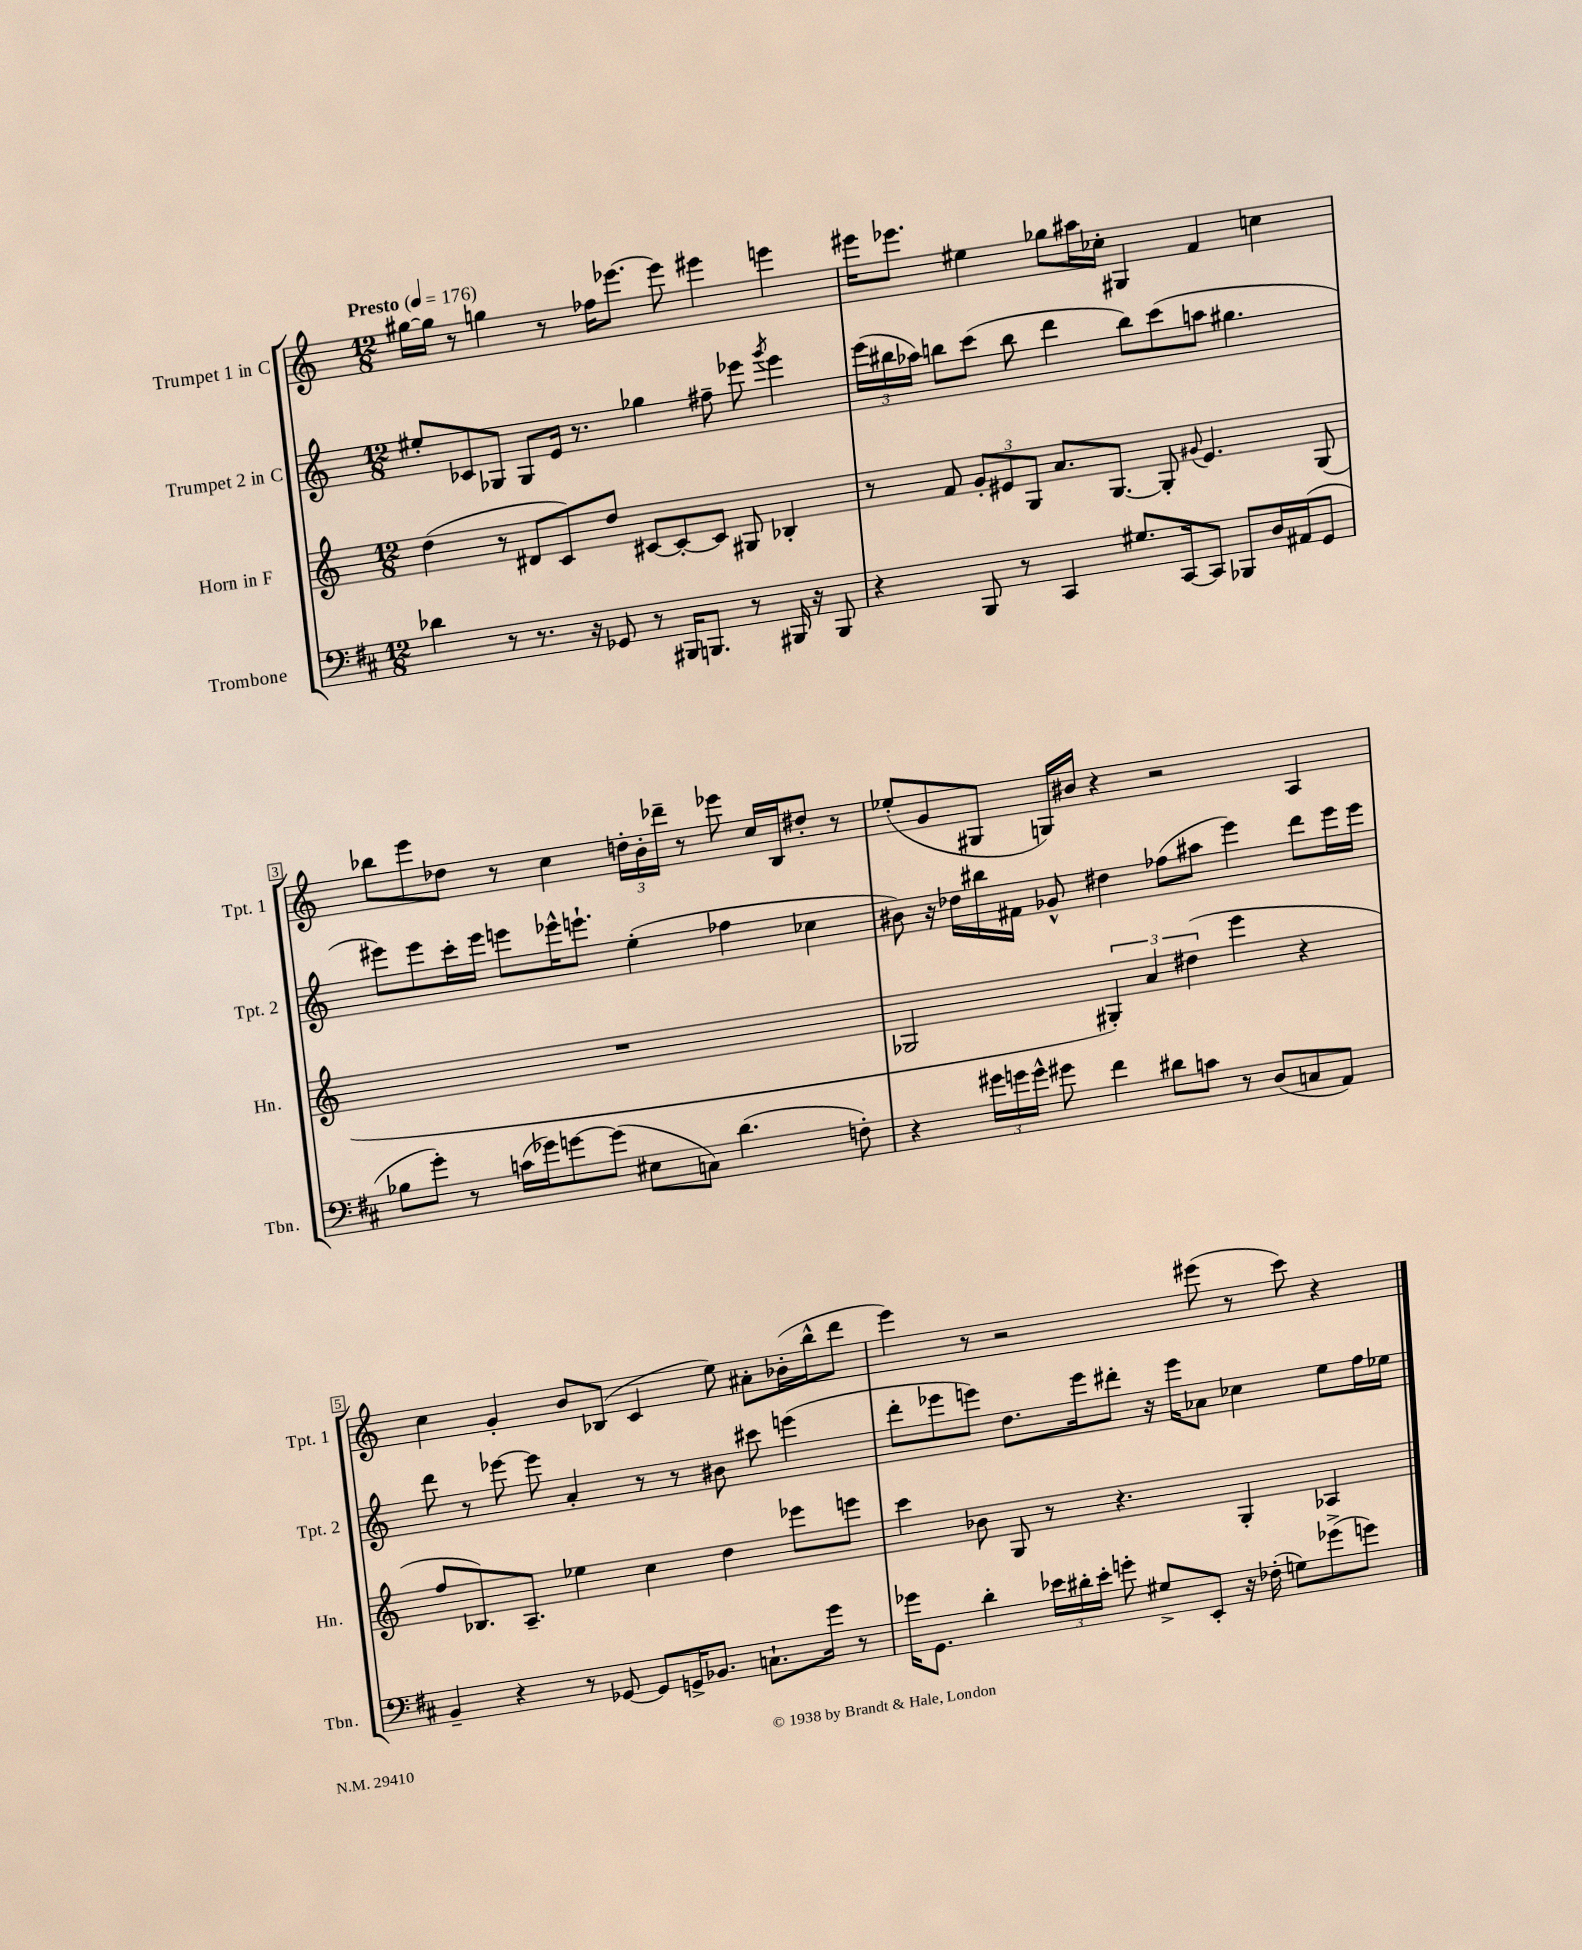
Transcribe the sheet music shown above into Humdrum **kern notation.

**kern	**kern	**kern	**kern
*staff4	*staff3	*staff2	*staff1
*clefF4	*clefG2	*clefG2	*clefG2
*k[f#c#]	*k[]	*k[]	*k[]
*M12/8	*M12/8	*M12/8	*M12/8
*MM176	*MM176	*MM176	*MM176
4d-	(4dd	8ee#'	[16gg#
.	.	.	16gg#]
.	.	8c-	8r
8r	8r	8G-	4gg
8.r	8d#	8G-	.
.	8c)	16e	8r
16r	.	8.r	.
8GG-	8dd	.	16ff-
.	.	.	[8.eee-
8r	[8c#	4gg-	.
16BBB#	8c#'_	.	8eee-]
8.BBB	.	.	.
.	8c#]	8ff#~	4eee#
8r	8G#	8eee-	.
.	.	8qggg	.
16BBB#	4B-'	4eee-	4eee
16r	.	.	.
8BBB#	.	.	.
=	=	=	=
4r	8r	(24eee	16eee#
.	.	24bb#	.
.	.	.	8.eee-
.	.	24aa-)	.
.	8f	8bb	.
8BBB	12g'	(8ccc	4ee#
.	12e#	.	.
8r	.	8bb	.
.	12G	.	.
4CC#	8.a	4ddd	8gg-
.	.	.	16aa#
.	[8.G	.	16cc-'
8.G#	.	8bb)	4G#
.	8G']	(8ccc	.
[16CC#	.	.	.
.	8qqg#	.	.
8CC#]	4.e#	8aa	4f
8BBB-	.	4.gg#	.
16D	.	.	4cc
(16AA#	.	.	.
8GG	(8G	.	.
=	=	=	=
8B-	1.r	8eee#)	8bb-
8g')	.	8eee#	8eee
8r	.	16ccc'	8dd-
.	.	16eee#	.
(16c	.	8eee	8r
16g-)	.	.	.
[8g	.	16eee-^^	4cc
.	.	8.eee`	.
(8g]	.	.	.
8E#	.	(4ee'	24dd'
.	.	.	24b'
.	.	.	24ddd-~
8C)	.	.	8r
(4.d	.	4ff-	8eee-
.	.	.	16cc
.	.	.	16B
.	.	4cc-	8dd#'
8F')	.	.	8r
=	=	=	=
4r	2G-	8b#)	(8ee-'
.	.	16r	8g
.	.	16dd-	.
24g#	.	16bb#	8G#
24g	.	.	.
.	.	16f#	.
24g^^	.	.	.
8g#	.	8g-^^	16G)
.	.	.	16b#
4f#	6G#')	4dd#	4r
.	6a	.	.
8d#	.	(8ff-	2r
.	(6dd#	.	.
8c	.	8aa#	.
8r	4eee	4eee)	.
(8D	.	.	.
8C	4r	8ddd	4A
8AA)	.	16eee	.
.	.	16eee	.
=	=	=	=
4BB~	8ff	8ddd	4cc
.	8.B-)	8r	.
4r	.	[8eee-	4g'
.	8.A~	.	.
.	.	8eee-]	.
8r	4ee-	4a'	8b
[8GG-	.	.	(8B-
8GG-]	4cc	8r	4c
16GG^	.	8r	.
8.BB-	.	.	.
.	4dd	8b#	8ee)
8.C`	.	8ccc#	8a#'
.	8eee-	(4eee	(16b-'
16g	.	.	16bb^^
8r	8eee	.	8ddd
=	=	=	=
16g-	4ccc	8ddd'	4eee)
8.GG	.	.	.
.	.	8eee-	.
4d'	8b-	8eee)	8r
.	8G	8.dd	2r
24e-	8r	.	.
24d#'	.	.	.
.	.	16eee	.
24e-'	.	.	.
8g'	4.r	8ddd#'	.
8G#^	.	16r	.
.	.	16eee	.
8EE'	.	8a-	(8eee#
16r	4G'	4cc-	8r
(16F-'	.	.	.
8G)	.	.	8ccc)
(8g-^	4A-	8ee	4r
8g)	.	16ff	.
.	.	16ee-	.
==	==	==	==
*-	*-	*-	*-
